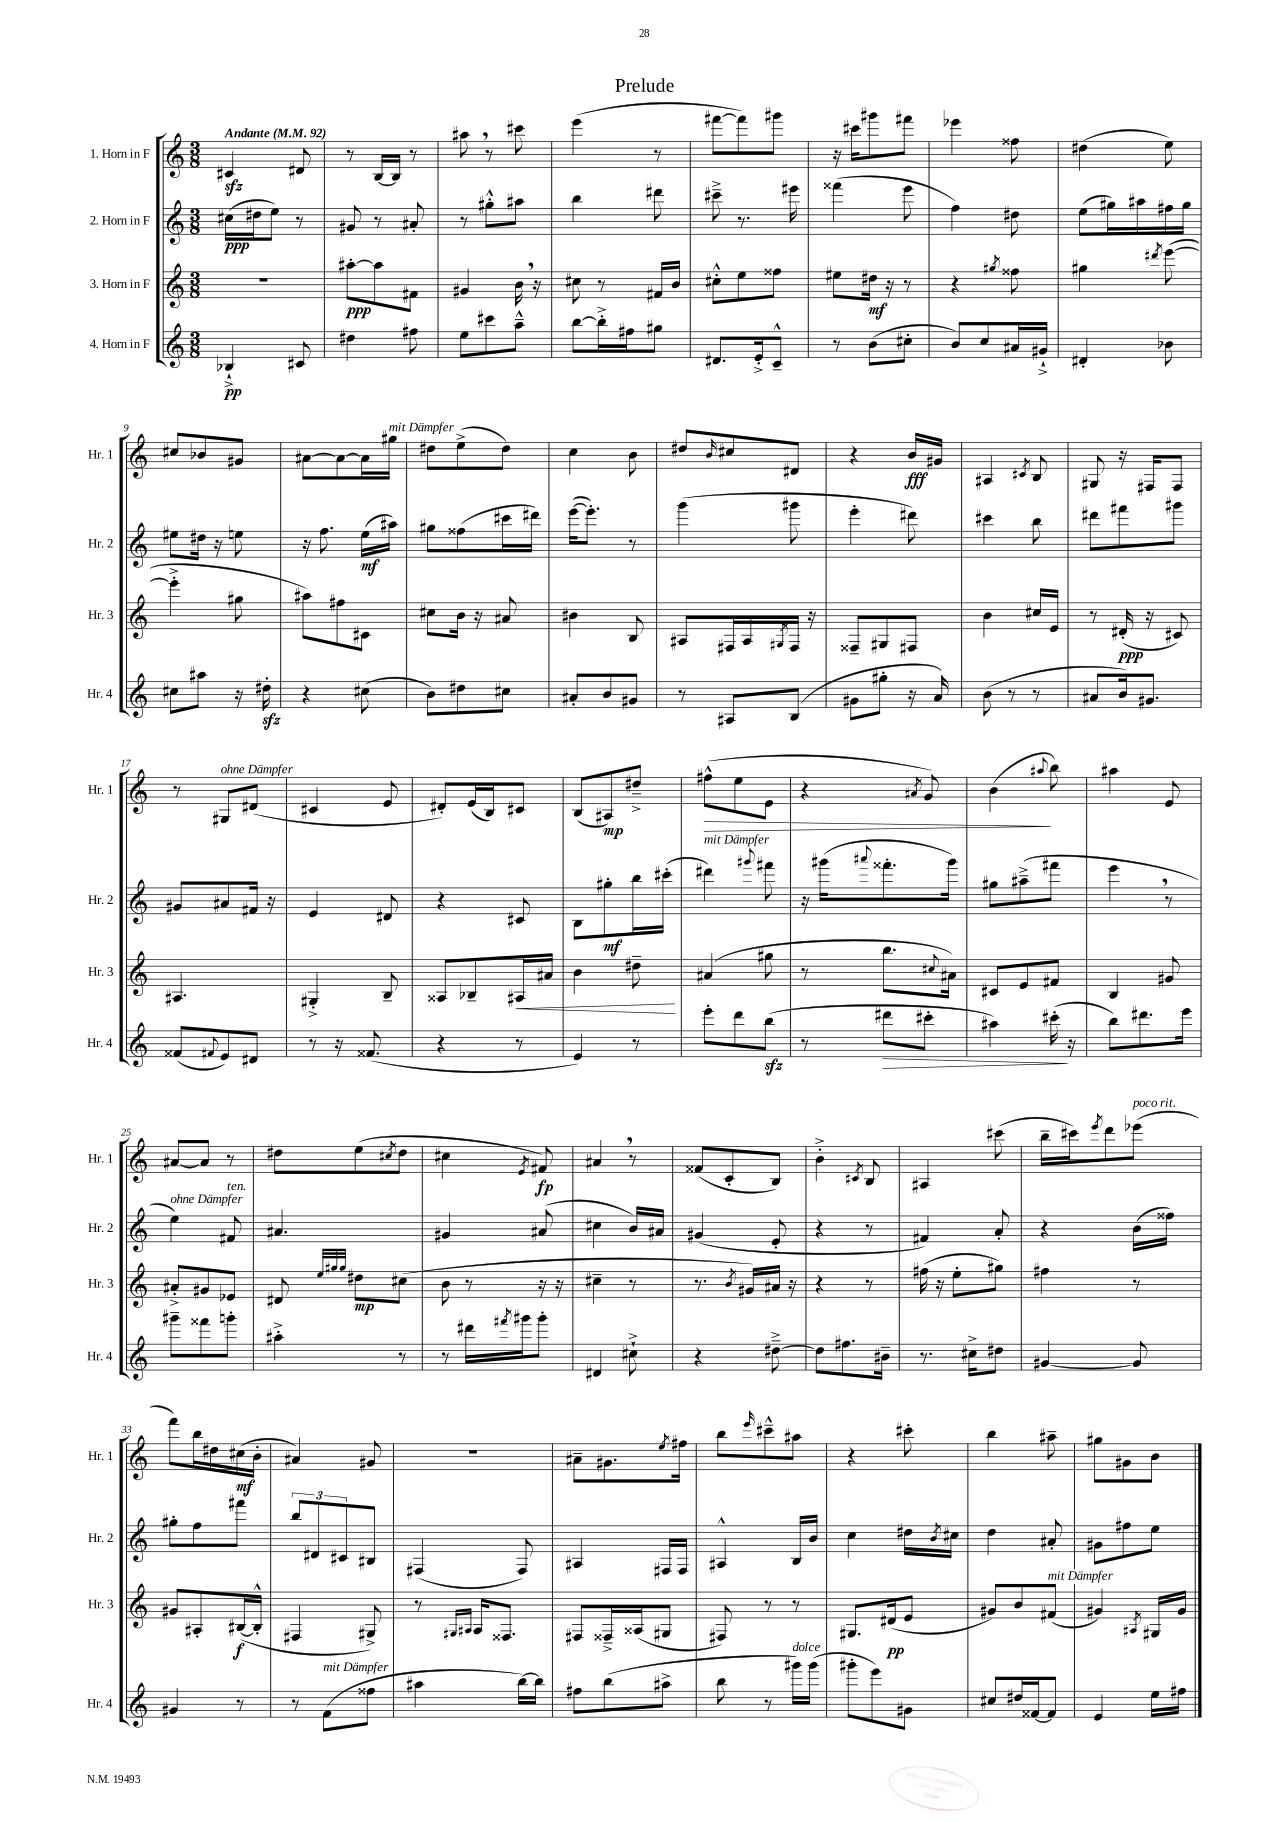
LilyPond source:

\header { title = "Prelude" }
<<
\new StaffGroup <<
\new Staff = "s0" \with { instrumentName = "1. Horn in F" shortInstrumentName = "Hr. 1" } {
    \clef treble \key c \major \numericTimeSignature \time 3/8 \tempo "Andante" 4 = 92
    cis'4\sfz dis'8 |
    r8 b16~ b16 r8 |
    ais''8 \breathe r8 cis'''8 |
    e'''4( r8 |
    fis'''8~ fis'''8) gis'''8 |
    r16 cis'''16 gis'''8 fis'''8 |
    ees'''4 fisis''8 |
    dis''4( e''8) |
    cis''8 bes'8 gis'8 |
    ais'8~ ais'8~ ais'16 gis''16^\markup { \italic "mit Dämpfer" } |
    dis''8 e''8->( dis''8) |
    c''4 b'8 |
    dis''8 \grace { b'16 } cis''8 dis'8 |
    r4 b'16\fff gis'16 |
    ais4 \acciaccatura { cis'8 } b8 |
    gis8 r16 fis16 fis8 |
    r8 gis8^\markup { \italic "ohne Dämpfer" } dis'8( |
    cis'4 e'8 |
    dis'8-.) e'16( b16) cis'8 |
    b8( ais8\mp) dis''8---> |
    fis''8-^\>( e''8 e'8 |
    r4 \acciaccatura { ais'8 } g'8) |
    b'4\!( \appoggiatura { ais''8 } b''8) |
    ais''4 e'8 |
    ais'8~ ais'8 r8 |
    dis''8 e''8( \acciaccatura { cis''8 } dis''8 |
    cis''4 \acciaccatura { e'8 } fis'8\fp) |
    ais'4 \breathe r8 |
    fisis'8( c'8-. b8) |
    b'4-.-> \acciaccatura { cis'8 } b8 |
    ais4 cis'''8( |
    b''16-- cis'''16) \acciaccatura { e'''8 } d'''8 ees'''8^\markup { \italic "poco rit." }( |
    f'''8) b''16 dis''16 cis''16\mf( b'16-. |
    ais'4) gis'8 |
    R4. |
    ais'8-- gis'8. \acciaccatura { e''8 } fis''16 |
    b''8 \grace { e'''16 } cis'''8---^ ais''8 |
    r4 cis'''8-. |
    b''4 ais''8-- |
    gis''8 gis'8 b'8 \bar "|." |
}
\new Staff = "s1" \with { instrumentName = "2. Horn in F" shortInstrumentName = "Hr. 2" } {
    \clef treble \key c \major \numericTimeSignature \time 3/8
    cis''16\ppp( dis''16 e''8) r8 |
    gis'8 r8 ais'8-. |
    r8 gis''8-.-^ ais''8 |
    b''4 dis'''8 |
    cis'''8---> r8. eis'''16 |
    fisis'''4( e'''8 |
    f''4) dis''8 |
    e''8( gis''16) ais''16 fis''16 gis''16 |
    eis''8 dis''16 r16 e''8 |
    r16 f''8. e''16\mf( ais''16) |
    gis''8 fisis''8( cis'''16 dis'''16) |
    e'''16~( e'''8.-.) r8 |
    g'''4( gis'''8 |
    e'''4-. dis'''8) |
    cis'''4 b''8 |
    dis'''8 fis'''8 gis'''8 |
    gis'8 ais'8 fis'16 r16 |
    e'4 dis'8 |
    r4 cis'8 |
    b8 gis''8-.\mf b''16 cis'''16-.( |
    dis'''4^\markup { \italic "mit Dämpfer" }) \appoggiatura { gis'''8 } fis'''8 |
    r16 gis'''16( \appoggiatura { ais'''8 } fisis'''8.-. gis'''16) |
    gis''8 ais''8--->( fis'''8 |
    e'''4 \breathe r8 |
    e''4^\markup { \italic "ohne Dämpfer" }) fis'8^\markup { \italic "ten." } |
    ais'4. |
    gis'4 ais'8( |
    cis''4 b'16) ais'16 |
    gis'4( e'8-. |
    r4 r8 |
    fis'4) a'8-. |
    r4 b'16( fisis''16) |
    gis''8-. f''8 fis'''8 |
    \tuplet 3/2 { b''8 dis'8 cis'8 } bis8 |
    fis4( fis8) |
    ais4 fis16 fis16 |
    ais4-^ b16 b'16 |
    c''4 dis''16 \acciaccatura { b'8 } cis''16 |
    d''4 ais'8-. |
    gis'8 fis''8 e''8 \bar "|." |
}
\new Staff = "s2" \with { instrumentName = "3. Horn in F" shortInstrumentName = "Hr. 3" } {
    \clef treble \key c \major \numericTimeSignature \time 3/8
    R4. |
    ais''8~-.\ppp ais''8 fis'8 |
    gis'4 b'16 \breathe r16 |
    cis''8 r8 fis'16 b'16 |
    cis''8-.-^ e''8 fisis''8 |
    eis''8 dis''16\mf r16 r8 |
    r4 \acciaccatura { gis''8 } fisis''8 |
    gis''4 \acciaccatura { dis'''8 } e'''8~( |
    e'''4-.-> gis''8 |
    ais''8) fis''8 cis'8 |
    cis''8 b'16 r16 ais'8 |
    bis'4 b8 |
    ais8 fis16 ais16 \acciaccatura { gis8 } fis16 r16 |
    fisis8-- gis8 fis8 |
    b'4 cis''16 e'16 |
    r8 dis'16-.\ppp( r16 cis'8) |
    ais4. |
    gis4-.-> b8-- |
    aisis8 bes8-- ais16\< ais'16 |
    b'4 dis''8--\! |
    ais'4( gis''8 |
    r8 b''8. \appoggiatura { cis''8 } ais'16) |
    cis'8 e'8 fis'8 |
    b4 gis'8 |
    ais'8-.-> gis'8 ees'8 |
    dis'8 \grace { e''32 gis''32 gis''32 } dis''8\mp cis''8( |
    b'8 r8 r16 r16 |
    cis''4-- r8 |
    r8. \acciaccatura { b'8 } gis'16) ais'16 r16 |
    r4 r8 |
    fis''16( r16 e''8-. gis''8) |
    fis''4 r8 |
    gis'8 ais8-. bis16~\f( bis16-.-^ |
    fis4 gis8->) |
    r8 \grace { gis16 ais16 } ais16 fisis8. |
    fis8 fisis16---> aisis16( gis8 |
    fis8) r8 r8 |
    gis8. dis'16\pp( e'8 |
    gis'8) b'8 fis'8^\markup { \italic "mit Dämpfer" }( |
    gis'4) \acciaccatura { ais8 } gis16 gis'16 \bar "|." |
}
\new Staff = "s3" \with { instrumentName = "4. Horn in F" shortInstrumentName = "Hr. 4" } {
    \clef treble \key c \major \numericTimeSignature \time 3/8
    bes4-!->\pp cis'8 |
    dis''4 fis''8 |
    e''8 cis'''8 a''8---^ |
    b''8~ b''16-.-> fis''16 gis''8 |
    dis'8. e'16-.-> c'8---^ |
    r8 b'8( cis''8-. |
    b'8) c''8 ais'16 gis'16-!-> |
    dis'4-. bes'8 |
    cis''8 ais''8 r16 dis''16-.\sfz |
    r4 cis''8( |
    b'8) dis''8 cis''8 |
    ais'8-. b'8 gis'8 |
    r8 ais8 b8( |
    gis'8 gis''8-. r16 a'16) |
    b'8( r8 r8 |
    ais'8 b'16) gis'8. |
    fisis'8( \appoggiatura { fis'8 } e'8) dis'8 |
    r8 r16 fisis'8.( |
    r4 r8 |
    e'4) r8 |
    e'''8-. d'''8 b''8\sfz( |
    r8 dis'''8\> cis'''8-. |
    ais''4) cis'''16-.\!( r16 |
    b''8) dis'''8. e'''16 |
    gis'''8-- fisis'''8 g'''8-. |
    ais''4-.-> r8 |
    r8 dis'''16 \acciaccatura { fis'''8 } gis'''16 gis'''8-. |
    dis'4 cis''8-!-> |
    r4 dis''8~---> |
    dis''8 fis''8. bis'16-- |
    r8. cis''16-> dis''8 |
    gis'4~ gis'8 |
    gis'4 r8 |
    r8 f'8^\markup { \italic "mit Dämpfer" }( fisis''8 |
    ais''4 b''16~) b''16 |
    fis''8 b''8( ais''8-> |
    b''8 r8 gis'''16^\markup { \italic "dolce" }) gis'''16( |
    gis'''8-. e'''8) gis'8 |
    cis''8 dis''16 fisis'16~ fisis'8 |
    e'4 e''16 fis''16 \bar "|." |
}
>>
>>
